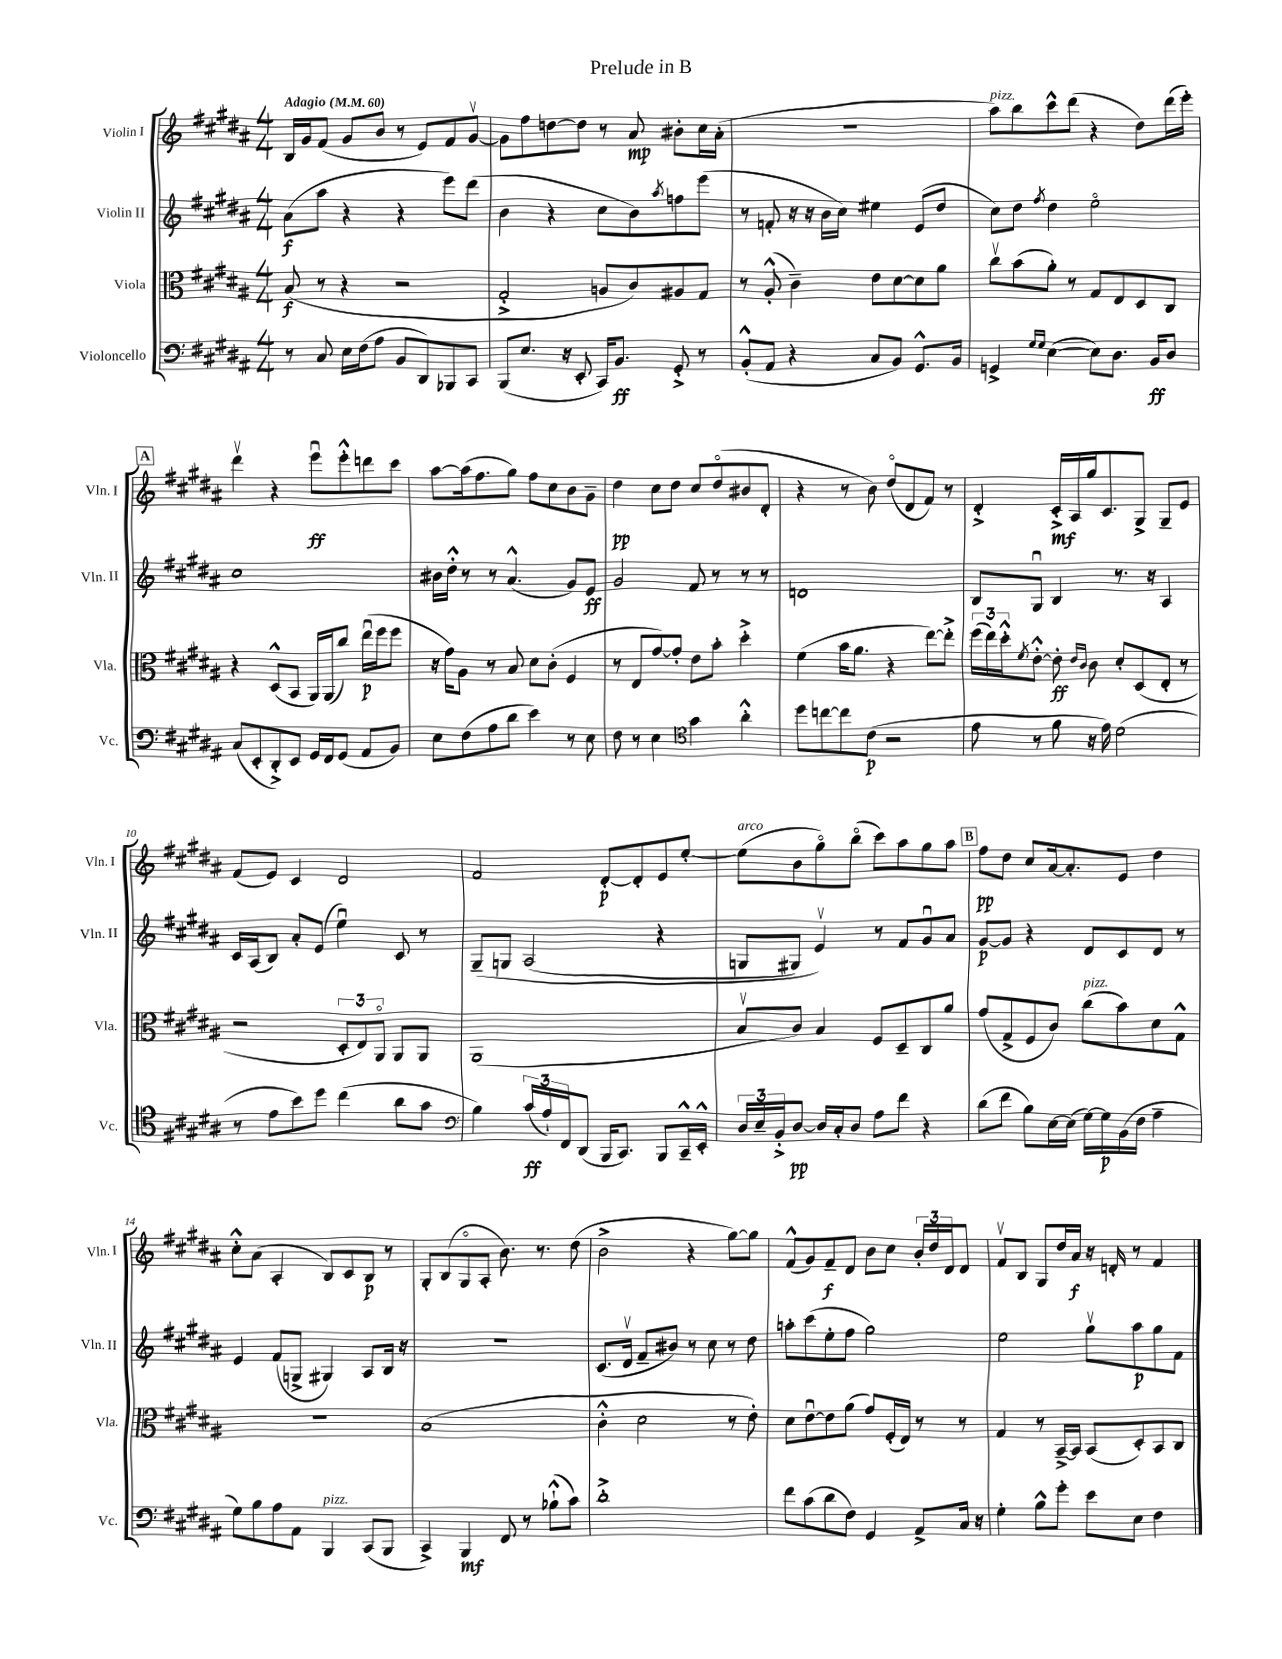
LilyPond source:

\header { title = "Prelude in B" }
<<
\new StaffGroup <<
\new Staff = "s0" \with { instrumentName = "Violin I" shortInstrumentName = "Vln. I" } {
    \clef treble \key b \major \numericTimeSignature \time 4/4 \tempo "Adagio" 4 = 60
    b16 gis'16 fis'8( gis'8 b'8 r8 e'8) fis'8 gis'8~\upbow |
    gis'8 fis''8 d''8~ d''8 r8 ais'8\mp bis'8-. cis''16 ais'16-.( |
    R1 |
    ais''8^\markup { \italic "pizz." }) b''8 cis'''8-^ dis'''8( r4 dis''8) dis'''16( e'''16-.) |
    \mark \markup { \box "A" } dis'''4\upbow r4 e'''8\downbow\ff e'''8-.-^ d'''8 cis'''8 |
    ais''8~ ais''16( fis''8. gis''8) fis''8 cis''8 b'8 gis'8-- |
    dis''4\pp cis''8 dis''8 cis''8 dis''8\flageolet( bis'8 dis'8-. |
    r4 r8 b'8) dis''8\flageolet( dis'8 fis'8) r8 |
    dis'4-.-> cis'16-.->\mf ais16 gis''16 cis'8. gis8-> gis8-- e'8 |
    fis'8( e'8) cis'4 dis'2 |
    fis'2 dis'8~-.\p dis'8-. e'8 e''8~-. |
    e''8^\markup { \italic "arco" }( b'8 gis''8\flageolet) b''8\flageolet( cis'''8) ais''8 gis''8 ais''8 |
    \mark \markup { \box "B" } fis''8\pp dis''8 cis''8 ais'16~ ais'8.-. e'8 dis''4 |
    cis''8-.-^ ais'8( ais4-. b8) cis'8 b8\p r8 |
    gis8-. b8( gis8\flageolet ais8-. b'8.) r8. dis''8( |
    b'2-> r4 gis''8~) gis''8 |
    fis'8-^( gis'8) fis'8--\f dis'8 b'8 cis''8 \tuplet 3/2 { b'16-. dis''16 dis'16 } dis'8 |
    fis'8\upbow b8 gis8 dis''16 ais'16\f r16 d'16-. r8 fis'4 \bar "|." |
}
\new Staff = "s1" \with { instrumentName = "Violin II" shortInstrumentName = "Vln. II" } {
    \clef treble \key b \major \numericTimeSignature \time 4/4
    ais'8\f( ais''8 r4 r4 e'''8) dis'''8( |
    b'4 r4 cis''8 b'8) \acciaccatura { ais''8 } f''8 e'''8( |
    r8 f'8-. r16 r16 b'16 cis''16) eis''4 e'8( dis''8 |
    cis''8) dis''8 \acciaccatura { fis''8 } dis''4 e''2\flageolet |
    \mark \markup { \box "A" } cis''1 |
    bis'16 dis''16-.-^ r8 r8 ais'4.-^( gis'8) e'8\ff |
    gis'2 fis'8 r8 r8 r8 |
    d'1 |
    b8 gis8\downbow b4 r8. r16 ais4 |
    cis'16 ais16( b8) ais'8-. e'8( e''4\downbow) cis'8 r8 |
    gis8--\( g8 ais2( r4 |
    g8 gis8) e'4\upbow\) r8 fis'8 gis'8\downbow ais'8 |
    \mark \markup { \box "B" } gis'8~\p gis'8 r4 dis'8 cis'8 dis'8 r8 |
    e'4 fis'8( g8-> gis4) ais8 b16 r16 |
    R1 |
    cis'8.( dis'16\upbow fis'8-- bis'8) r8 cis''8 r8 dis''8 |
    a''8-. cis'''8( e''8-. fis''8 gis''2) |
    e''2 gis''8\upbow ais''8\p gis''8 fis'8 \bar "|." |
}
\new Staff = "s2" \with { instrumentName = "Viola" shortInstrumentName = "Vla." } {
    \clef alto \key b \major \numericTimeSignature \time 4/4
    b8\f( r8 r4 r2 |
    gis2-.-> a8 cis'8) ais8 gis8 |
    r8 ais8-.-^( cis'4--) e'8 dis'8~ dis'8 ais'8 |
    cis''8\upbow b'8( ais'8-.) r8 gis8 e8 dis8 cis8 |
    \mark \markup { \box "A" } r4 dis8-^( b,8 ais,16) ais,16( cis''8) e''16\downbow\p( fis''16 fis''8 |
    r16 gis'16) ais8 r8 b8 dis'8 cis'8-.( fis4 |
    r8 e8 gis'8~) gis'8-. e'8 b'8-. dis''4-.-> |
    fis'4( b'16 ais'8. r4 e''8~) e''8-.-> |
    \tuplet 3/2 { fis''16( e''16) dis''16-.-^ } \acciaccatura { fis'8 } e'8~-.-^ e'8-.\ff \grace { e'16 cis'16 } cis'8 dis'8-. dis8( e8-. r8 |
    r2 \tuplet 3/2 { dis8-. e8) ais,8\flageolet } ais,8 ais,8 |
    ais,1( |
    b8\upbow cis'8) b4 fis8 dis8-- cis8 ais'8 |
    \mark \markup { \box "B" } gis'8( gis8-> fis8 cis'8) cis''8^\markup { \italic "pizz." }( b'8) dis'8 gis8-^ |
    R1 |
    b1( |
    cis'4-.-^ dis'2 r8 e'8-.) |
    dis'8 e'8~\downbow e'8 ais'8( gis'8) fis16-.( e16) r8 r8 |
    gis4 r8 b,16~---> b,16 b,8( dis8-.) b,8 cis8 \bar "|." |
}
\new Staff = "s3" \with { instrumentName = "Violoncello" shortInstrumentName = "Vc." } {
    \clef bass \key b \major \numericTimeSignature \time 4/4
    r8 cis8 e16 fis16( ais8 b,8 dis,8) bes,,8 cis,8 |
    b,,8( e8. r16 e,8-. cis,16) b,8.\ff gis,8-.-> r8 |
    b,8-.-^( ais,8 r4 cis8 b,8) gis,8.-^ b,16 |
    g,4-> \grace { gis16 gis16 } e4~( e8) dis8. b,16\ff dis8 |
    \mark \markup { \box "A" } cis8( e,8-. dis,8-.->) e,8 gis,16 fis,16 gis,8( ais,8 b,8) |
    e8 fis8( ais8 dis'8 e'4) r8 e8 |
    fis8 r8 e4 \clef tenor gis'4 ais'4-.-^ |
    dis''8 c''8~ c''8 cis'8\p( r2 |
    e'8 r8 fis'8 r16 e'16) dis'2( |
    r8 e'8 b'8) dis''8 cis''4( ais'8 gis'8 |
    \clef bass b4) \tuplet 3/2 { cis'16\ff( ais16-!) fis,16 } dis,8( b,,16 cis,8.) b,,8 cis,16---^ e,16-.-^ |
    \tuplet 3/2 { dis16 e16-- b,16-.-> } dis8~\pp dis16 cis16-. dis8 ais8 fis'8 r4 |
    \mark \markup { \box "B" } dis'8( fis'8 b8) e16~ e16( gis16~) gis16\p b,16( fis16 ais4-- |
    gis8) b8 ais8 ais,8 b,,4^\markup { \italic "pizz." } cis,8( b,,8 |
    cis,4->) b,,4\mf fis,8 r8 bes8-!-^( cis'8) |
    dis'1-.-> |
    fis'8 cis'8( dis'8 fis8) gis,4 ais,8-> cis16 r16 |
    gis4-. b8-^ gis'8-. e'8 e8 fis4 \bar "|." |
}
>>
>>
